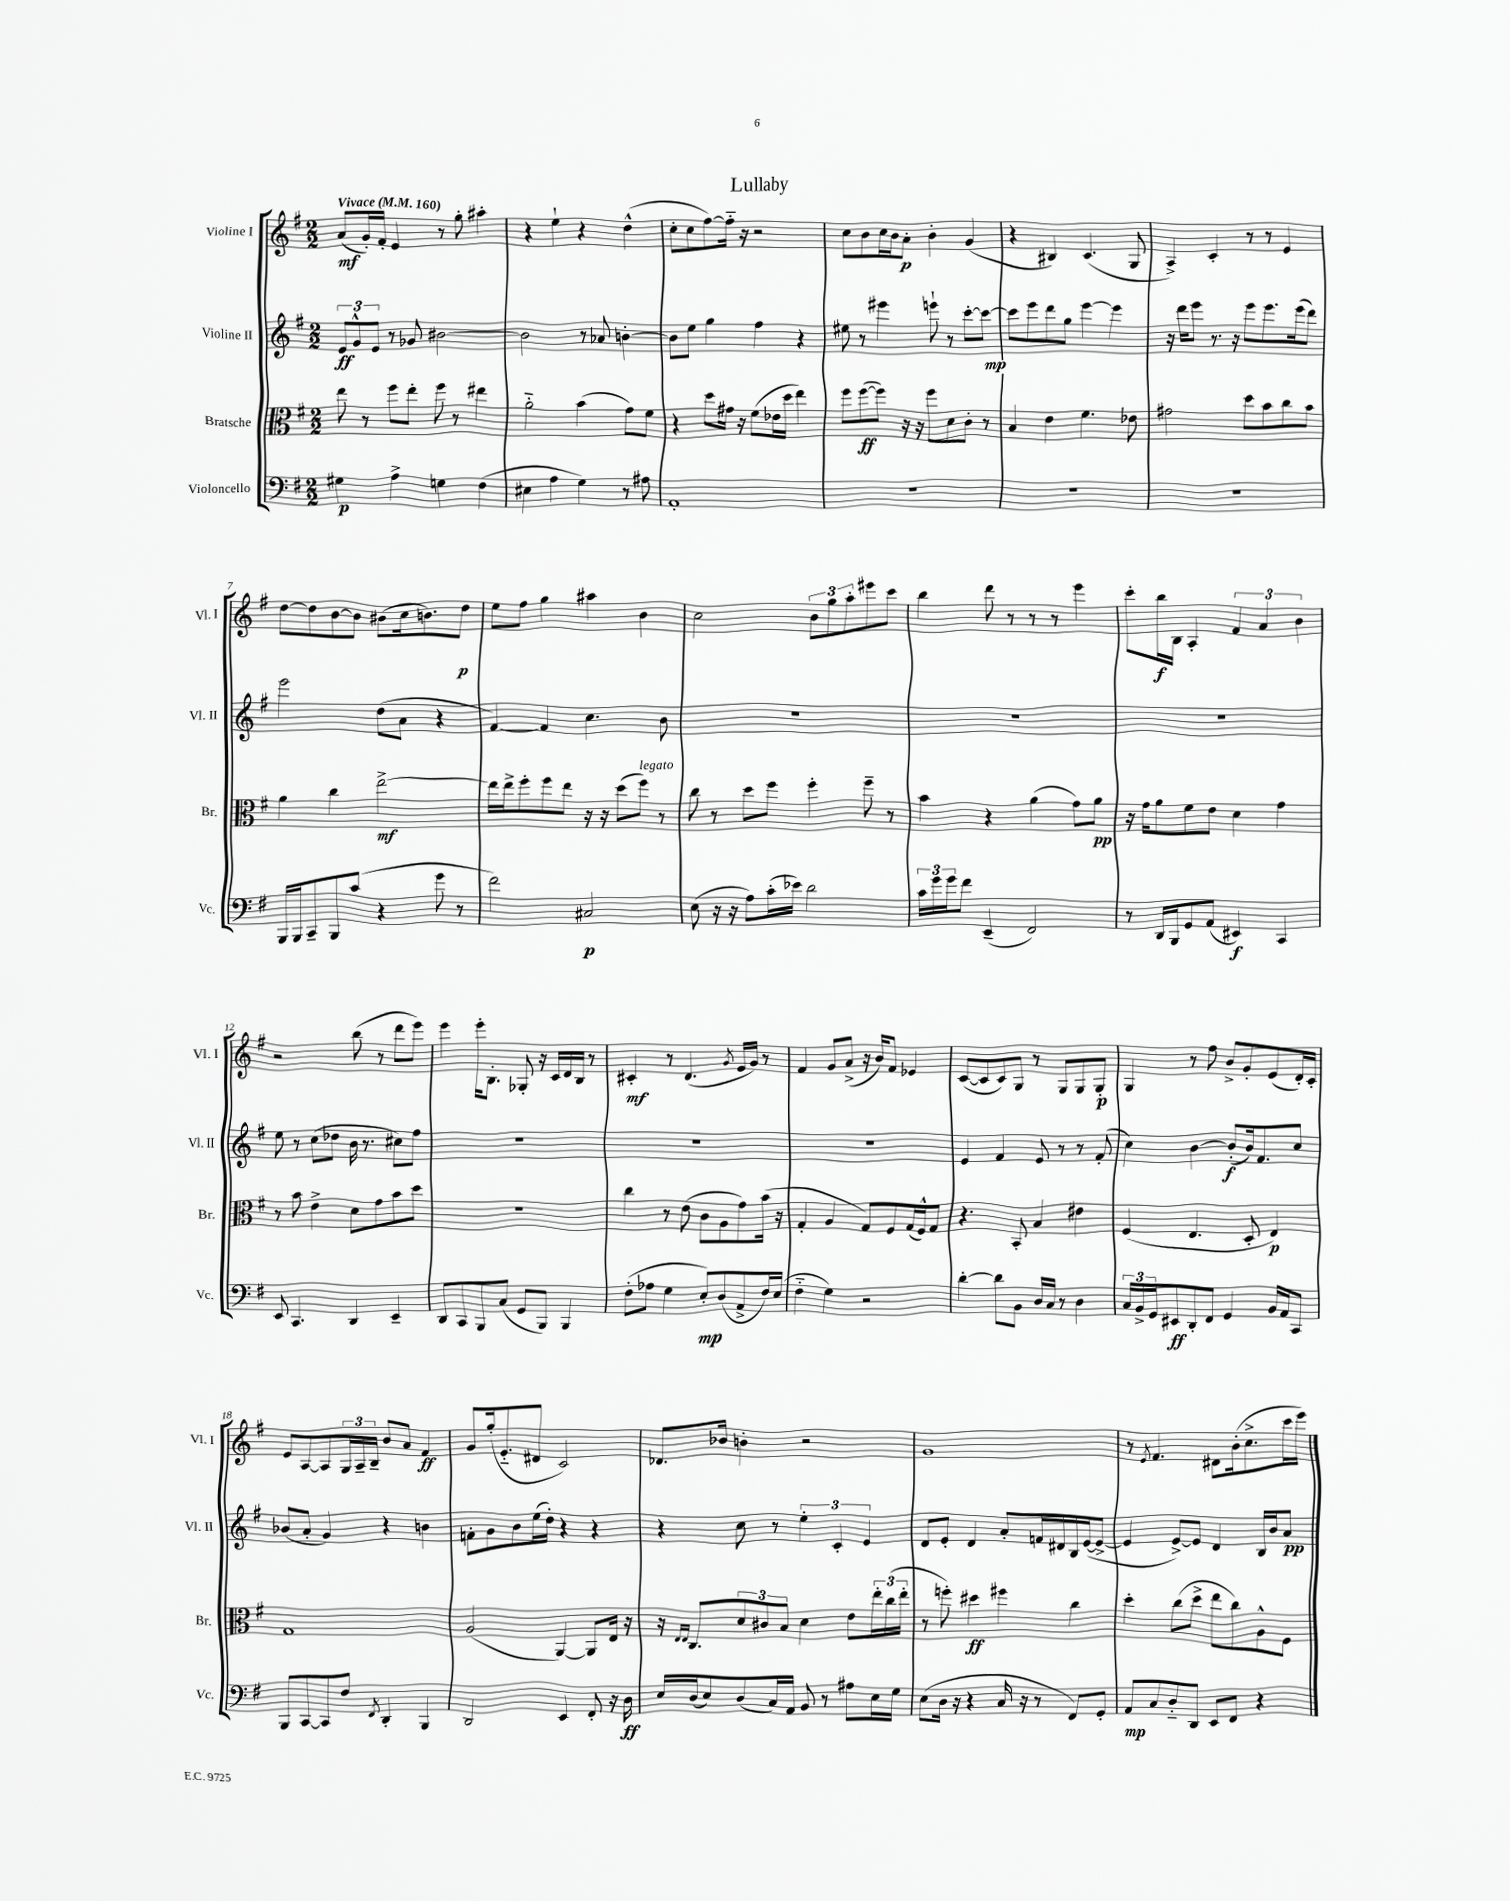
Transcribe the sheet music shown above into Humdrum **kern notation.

**kern	**dynam	**kern	**dynam	**kern	**dynam	**kern	**dynam
*part4	*part4	*part3	*part3	*part2	*part2	*part1	*part1
*staff4	*staff4	*staff3	*staff3	*staff2	*staff2	*staff1	*staff1
*I"Violoncello	*	*I"Bratsche	*	*I"Violine II	*	*I"Violine I	*
*I'Vc.	*	*I'Br.	*	*I'Vl. II	*	*I'Vl. I	*
*clefF4	*	*clefC3	*	*clefG2	*	*clefG2	*
*k[f#]	*	*k[f#]	*	*k[f#]	*	*k[f#]	*
*M2/2	*	*M2/2	*	*M2/2	*	*M2/2	*
*MM160	*	*MM160	*	*MM160	*	*MM160	*
=1	=1	=1	=1	=1	=1	=1	=1
!	!	!	!	!	!	!LO:TX:a:B:t=Vivace	!
4G#X\	p	8ee\	.	12e/L	ff	(8a/L	mf
.	.	.	.	12g^^/	.	.	.
.	.	8r	.	.	.	16g'/L)	.
.	.	.	.	12e/J	.	.	.
.	.	.	.	.	.	16f#'/JJ	.
4A^\	.	8ff#\L	.	8r	.	4e/	.
.	.	8ee'\J	.	8g-X/	.	.	.
4Gn\	.	8ff#\	.	[2b#X\	.	8r	.
.	.	8r	.	.	.	8gg'\	.
(4F#\	.	4ee#X\	.	.	.	4aa#X'\	.
=2	=2	=2	=2	=2	=2	=2	=2
4E#X\	.	2a\	.	2b#\]	.	4r	.
4A\	.	.	.	.	.	4ee`\	.
4G\)	.	(4b\	.	8r	.	4r	.
.	.	.	.	8a-X/	.	.	.
8r	.	8g\L)	.	[4bn'\	.	(4dd^^\	.
8A#X\	.	8f#\J	.	.	.	.	.
=3	=3	=3	=3	=3	=3	=3	=3
1AA'	.	4r	.	8b\L]	.	8cc'\L	.
.	.	.	.	8ee\J	.	8cc\	.
.	.	8dd\L	.	4gg\	.	[8ff#\)	.
.	.	16g#X\Jk	.	.	.	16ff#\Jk]	.
.	.	16r	.	.	.	16r	.
.	.	(8f#\L	.	4ff#\	.	2r	.
.	.	16e-X\L	.	.	.	.	.
.	.	16dd\JJ	.	.	.	.	.
.	.	4ee\)	.	4r	.	.	.
=4	=4	=4	=4	=4	=4	=4	=4
1r	.	8ff#\L	.	8ee#X\	.	8cc\L	.
.	.	([8ff#\	ff	8r	.	8b\	.
.	.	8ff#\J])	.	4eee#X\	.	16cc\L	.
.	.	.	.	.	.	16b\J	.
.	.	16r	.	.	.	8a'\J	p
.	.	16r	.	.	.	.	.
.	.	8ff#\L	.	8eeen`\	.	4b'\	.
.	.	8d\	.	8r	.	.	.
.	.	8c'\J	.	[8ccc'\L	.	(4g/	.
.	.	8r	.	8ccc\J_	mp	.	.
=5	=5	=5	=5	=5	=5	=5	=5
1r	.	4B/	.	8ccc\L]	.	4r	.
.	.	.	.	8eee\	.	.	.
.	.	4e\	.	8ddd\	.	4B#X/)	.
.	.	.	.	8gg\J	.	.	.
.	.	4.f#\	.	[4eee\	.	(4.c/	.
.	.	.	.	4eee\]	.	.	.
.	.	8e-X\	.	.	.	8G/	.
=6	=6	=6	=6	=6	=6	=6	=6
1r	.	2g#X\	.	16r	.	4A^/)	.
.	.	.	.	16ddd\KL	.	.	.
.	.	.	.	8eee\J	.	.	.
.	.	.	.	8.r	.	4c'/	.
.	.	.	.	16r	.	.	.
.	.	8dd\L	.	8eee\L	.	8r	.
.	.	8b\	.	8.eee\	.	8r	.
.	.	8cc\	.	.	.	4e/	.
.	.	.	.	(16eee\k	.	.	.
.	.	8b\J	.	8ddd\J)	.	.	.
!!LO:LB:g=z
=7	=7	=7	=7	=7	=7	=7	=7
16BBB/LL	.	4a\	.	2eee\	.	[8dd\L	.
16BBB/J	.	.	.	.	.	.	.
8CC~/	.	.	.	.	.	8dd\]	.
8BBB/	.	4cc\	.	.	.	[8b\	.
(8c/J	.	.	.	.	.	8b\J]	.
4r	.	[2ee^\	mf	(8dd\L	.	(8b#X\L	.
.	.	.	.	8a\J	.	16cc\k	.
.	.	.	.	.	.	8.bn\)	.
8g\	.	.	.	4r	.	.	.
8r	.	.	.	.	.	8dd\J	p
=8	=8	=8	=8	=8	=8	=8	=8
2f#\)	.	16ee\LL]	.	[4f#/)	.	8ee\L	.
.	.	16ee^\J	.	.	.	.	.
.	.	8ff#'\	.	.	.	8ff#\J	.
.	.	8ff#\	.	4f#/]	.	4gg\	.
.	.	8ee\J	.	.	.	.	.
2C#X/	p	16r	.	4.cc\	.	4aa#X\	.
.	.	16r	.	.	.	.	.
.	.	(8dd\L	.	.	.	.	.
!	!	!LO:TX:a:i:t=legato	!	!	!	!	!
.	.	8ff#\J)	.	.	.	4b\	.
.	.	8r	.	8b\	.	.	.
=9	=9	=9	=9	=9	=9	=9	=9
(8E\	.	8cc\	.	1r	.	2cc\	.
16r	.	8r	.	.	.	.	.
16r	.	.	.	.	.	.	.
8A\L)	.	8dd\L	.	.	.	.	.
(16c'\L	.	8ff#\J	.	.	.	.	.
16e-X\JJ)	.	.	.	.	.	.	.
2d\	.	4ff#'\	.	.	.	12b\L	.
.	.	.	.	.	.	12gg\	.
.	.	.	.	.	.	12aa'\	.
.	.	8ff#~\	.	.	.	8eee#X\	.
.	.	8r	.	.	.	8ccc\J	.
=10	=10	=10	=10	=10	=10	=10	=10
24c\LL	.	4b\	.	1r	.	4bb\	.
24g\	.	.	.	.	.	.	.
24g\J	.	.	.	.	.	.	.
8f#\J	.	.	.	.	.	.	.
(4EE~/	.	4r	.	.	.	8ddd\	.
.	.	.	.	.	.	8r	.
2FF#/)	.	(4a\	.	.	.	8r	.
.	.	.	.	.	.	8r	.
.	.	8g\L)	.	.	.	4eee\	.
.	.	8a\J	pp	.	.	.	.
=11	=11	=11	=11	=11	=11	=11	=11
8r	.	16r	.	1r	.	8ccc'\L	.
.	.	16g\KL	.	.	.	.	.
16DD/LL	.	8a\	.	.	.	16bb\L	f
16BBB/J	.	.	.	.	.	16B\JJ	.
8GG/	.	8f#\	.	.	.	4A'/	.
(8AA/J	.	8e\J	.	.	.	.	.
4EE#X/)	f	4d\	.	.	.	6f#/	.
.	.	.	.	.	.	6a/	.
4CC/	.	4g\	.	.	.	.	.
.	.	.	.	.	.	6b\	.
!!LO:LB:g=z
=12	=12	=12	=12	=12	=12	=12	=12
8EE/	.	8r	.	8ee\	.	2r	.
4.CC/	.	8b\	.	8r	.	.	.
.	.	4e^\	.	(8cc\L	.	.	.
.	.	.	.	8dd-X\J	.	.	.
4DD/	.	8d\L	.	16b\	.	(8bb\	.
.	.	.	.	8.r	.	.	.
.	.	8g\	.	.	.	8r	.
4EE~/	.	8b\	.	8cc#X\L)	.	8ddd\L	.
.	.	8dd\J	.	8ff#\J	.	8eee\J)	.
=13	=13	=13	=13	=13	=13	=13	=13
8DD/L	.	1r	.	1r	.	4eee\	.
8CC/	.	.	.	.	.	.	.
8BBB/	.	.	.	.	.	16eee'\KL	.
.	.	.	.	.	.	8.B'\J	.
(8C/J	.	.	.	.	.	.	.
8GG/L	.	.	.	.	.	8G-X'/	.
8BBB/J)	.	.	.	.	.	16r	.
.	.	.	.	.	.	16c/LL	.
4BBB/	.	.	.	.	.	16d/	.
.	.	.	.	.	.	16B/JJ	.
.	.	.	.	.	.	8r	.
=14	=14	=14	=14	=14	=14	=14	=14
(8F#'\L	.	4cc\	.	1r	.	4c#X'/	mf
8A-X\J	.	.	.	.	.	.	.
4G\	.	8r	.	.	.	8r	.
.	.	(8e\	.	.	.	(4.d/	.
8E'/L)	mp	8c\L	.	.	.	.	.
(8D/	.	8A\	.	.	.	.	.
.	.	.	.	.	.	8qg/	.
8AA^/	.	8g\)	.	.	.	16e/LL	.
.	.	.	.	.	.	16g/JJ)	.
16F#/L)	.	(16b\Jk	.	.	.	8r	.
(16E/JJ	.	16r	.	.	.	.	.
=15	=15	=15	=15	=15	=15	=15	=15
4F#\	.	4G'/	.	1r	.	4f#/	.
4G\)	.	4A/	.	.	.	8g/L	.
.	.	.	.	.	.	(8a^/J	.
2r	.	8G/L)	.	.	.	16r	.
.	.	.	.	.	.	16b/KL)	.
.	.	8F#/	.	.	.	8f#/J	.
.	.	(16G/L	.	.	.	4e-X/	.
.	.	16F#^^/J)	.	.	.	.	.
.	.	8G/J	.	.	.	.	.
=16	=16	=16	=16	=16	=16	=16	=16
[4d'\	.	4.r	.	4e/	.	([8c/L	.
.	.	.	.	.	.	8c/]	.
8d\L]	.	.	.	4f#/	.	8c/)	.
8BB\J	.	8BB'/	.	.	.	8G/J	.
16D/LL	.	4B/	.	8e/	.	8r	.
16C/JJ	.	.	.	.	.	.	.
8r	.	.	.	8r	.	8G/L	.
4D\	.	4e#X\	.	8r	.	8G/	.
.	.	.	.	(8f#'/	.	8G'/J	p
=17	=17	=17	=17	=17	=17	=17	=17
24C/LL	.	(4F#/	.	4cc\)	.	4G/	.
24BB^/	.	.	.	.	.	.	.
24GG/J	.	.	.	.	.	.	.
8EE#X/	ff	.	.	.	.	.	.
8DD'/	.	4.E/	.	[4b\	.	8r	.
8FF#/J	.	.	.	.	.	8ff#\	.
4GG/	.	.	.	(8b'/L]	f	8b^/L	.
.	.	8D'/	.	16b/k)	.	8g'/	.
.	.	.	.	8.f#/	.	.	.
16BB/LL	.	4E/)	p	.	.	(8e/	.
16AA/J	.	.	.	.	.	.	.
8CC/J	.	.	.	8cc/J	.	16d'/L)	.
.	.	.	.	.	.	16c'/JJ	.
!!LO:LB:g=z
=18	=18	=18	=18	=18	=18	=18	=18
8BBB/L	.	1G	.	(8b-X/L	.	8e/L	.
[8CC/	.	.	.	8a'/J	.	[8A/	.
8CC/]	.	.	.	4g/)	.	8A/]	.
8F#/J	.	.	.	.	.	24G/L	.
.	.	.	.	.	.	24A~/	.
.	.	.	.	.	.	24B~/JJ	.
8qFF#/	.	.	.	.	.	.	.
4DD'/	.	.	.	4r	.	8b/L	.
.	.	.	.	.	.	8a/J	.
4BBB/	.	.	.	4bn\	.	4f#/	ff
=19	=19	=19	=19	=19	=19	=19	=19
2DD/	.	(2A/	.	8fn'\L	.	8g/L	.
.	.	.	.	8g\	.	(16gg'/k	.
.	.	.	.	.	.	8.e/	.
.	.	.	.	8b\	.	.	.
.	.	.	.	(16ee\L	.	8d#X/J	.
.	.	.	.	16dd'\JJ)	.	.	.
4EE/	.	[4AA/)	.	4r	.	2c/)	.
8FF#'/	.	8AA/L]	.	4r	.	.	.
16r	.	16E/Jk	.	.	.	.	.
16D\	ff	16r	.	.	.	.	.
=20	=20	=20	=20	=20	=20	=20	=20
16E/LL	.	16r	.	4r	.	8.d-X/L	.
.	.	16qqE/LL	.	.	.	.	.
.	.	16qqE/JJ	.	.	.	.	.
(16D/J	.	8.C/L	.	.	.	.	.
8E/)	.	.	.	.	.	.	.
.	.	.	.	.	.	16b-X/Jk	.
(8D/	.	12d/	.	8cc\	.	4bn'\	.
.	.	12c#X/	.	.	.	.	.
16C/L)	.	.	.	8r	.	.	.
.	.	12B/J	.	.	.	.	.
16AA/JJ	.	.	.	.	.	.	.
8BB/	.	4d\	.	6ee'\	.	2r	.
8r	.	.	.	.	.	.	.
.	.	.	.	6c'/	.	.	.
8A#X\L	.	8e\L	.	.	.	.	.
.	.	.	.	6e/	.	.	.
16E\L	.	24ee'\L	.	.	.	.	.
.	.	(24cc\	.	.	.	.	.
16G\JJ	.	.	.	.	.	.	.
.	.	24ee'\JJ	.	.	.	.	.
=21	=21	=21	=21	=21	=21	=21	=21
(8E\L	.	8r	.	8d/L	.	1g	.
16D\Jk	.	8ffn'\)	.	8e'/J	.	.	.
16r	.	.	.	.	.	.	.
4r	.	4dd#X\	ff	4d/	.	.	.
16C/	.	4ff#X\	.	8a'/L	.	.	.
16r	.	.	.	.	.	.	.
8r	.	.	.	16fn/L	.	.	.
.	.	.	.	16d#X/	.	.	.
8FF#/L)	.	4cc\	.	16B/	.	.	.
.	.	.	.	([16e/J	.	.	.
8GG'/J	.	.	.	8e^/J_	.	.	.
=22	=22	=22	=22	=22	=22	=22	=22
8AA/L	mp	4dd'\	.	4e/]	.	8r	.
.	.	.	.	.	.	8qe/	.
8C/	.	.	.	.	.	4.f#/	.
8D/	.	(8cc\L	.	[8e^/L)	.	.	.
8DD/J	.	8dd^\J	.	8e/J]	.	.	.
8EE/L	.	8ee\L	.	4d/	.	8d#X\L	.
8FF#/J	.	8cc\)	.	.	.	(16b'\k	.
.	.	.	.	.	.	8.cc^\	.
4r	.	8A^^\	.	16B/LL	.	.	.
.	.	.	.	16b/J	.	.	.
.	.	8F#\J	.	8a/J	pp	16ccc\L	.
.	.	.	.	.	.	16eee\JJ)	.
==	==	==	==	==	==	==	==
*-	*-	*-	*-	*-	*-	*-	*-
